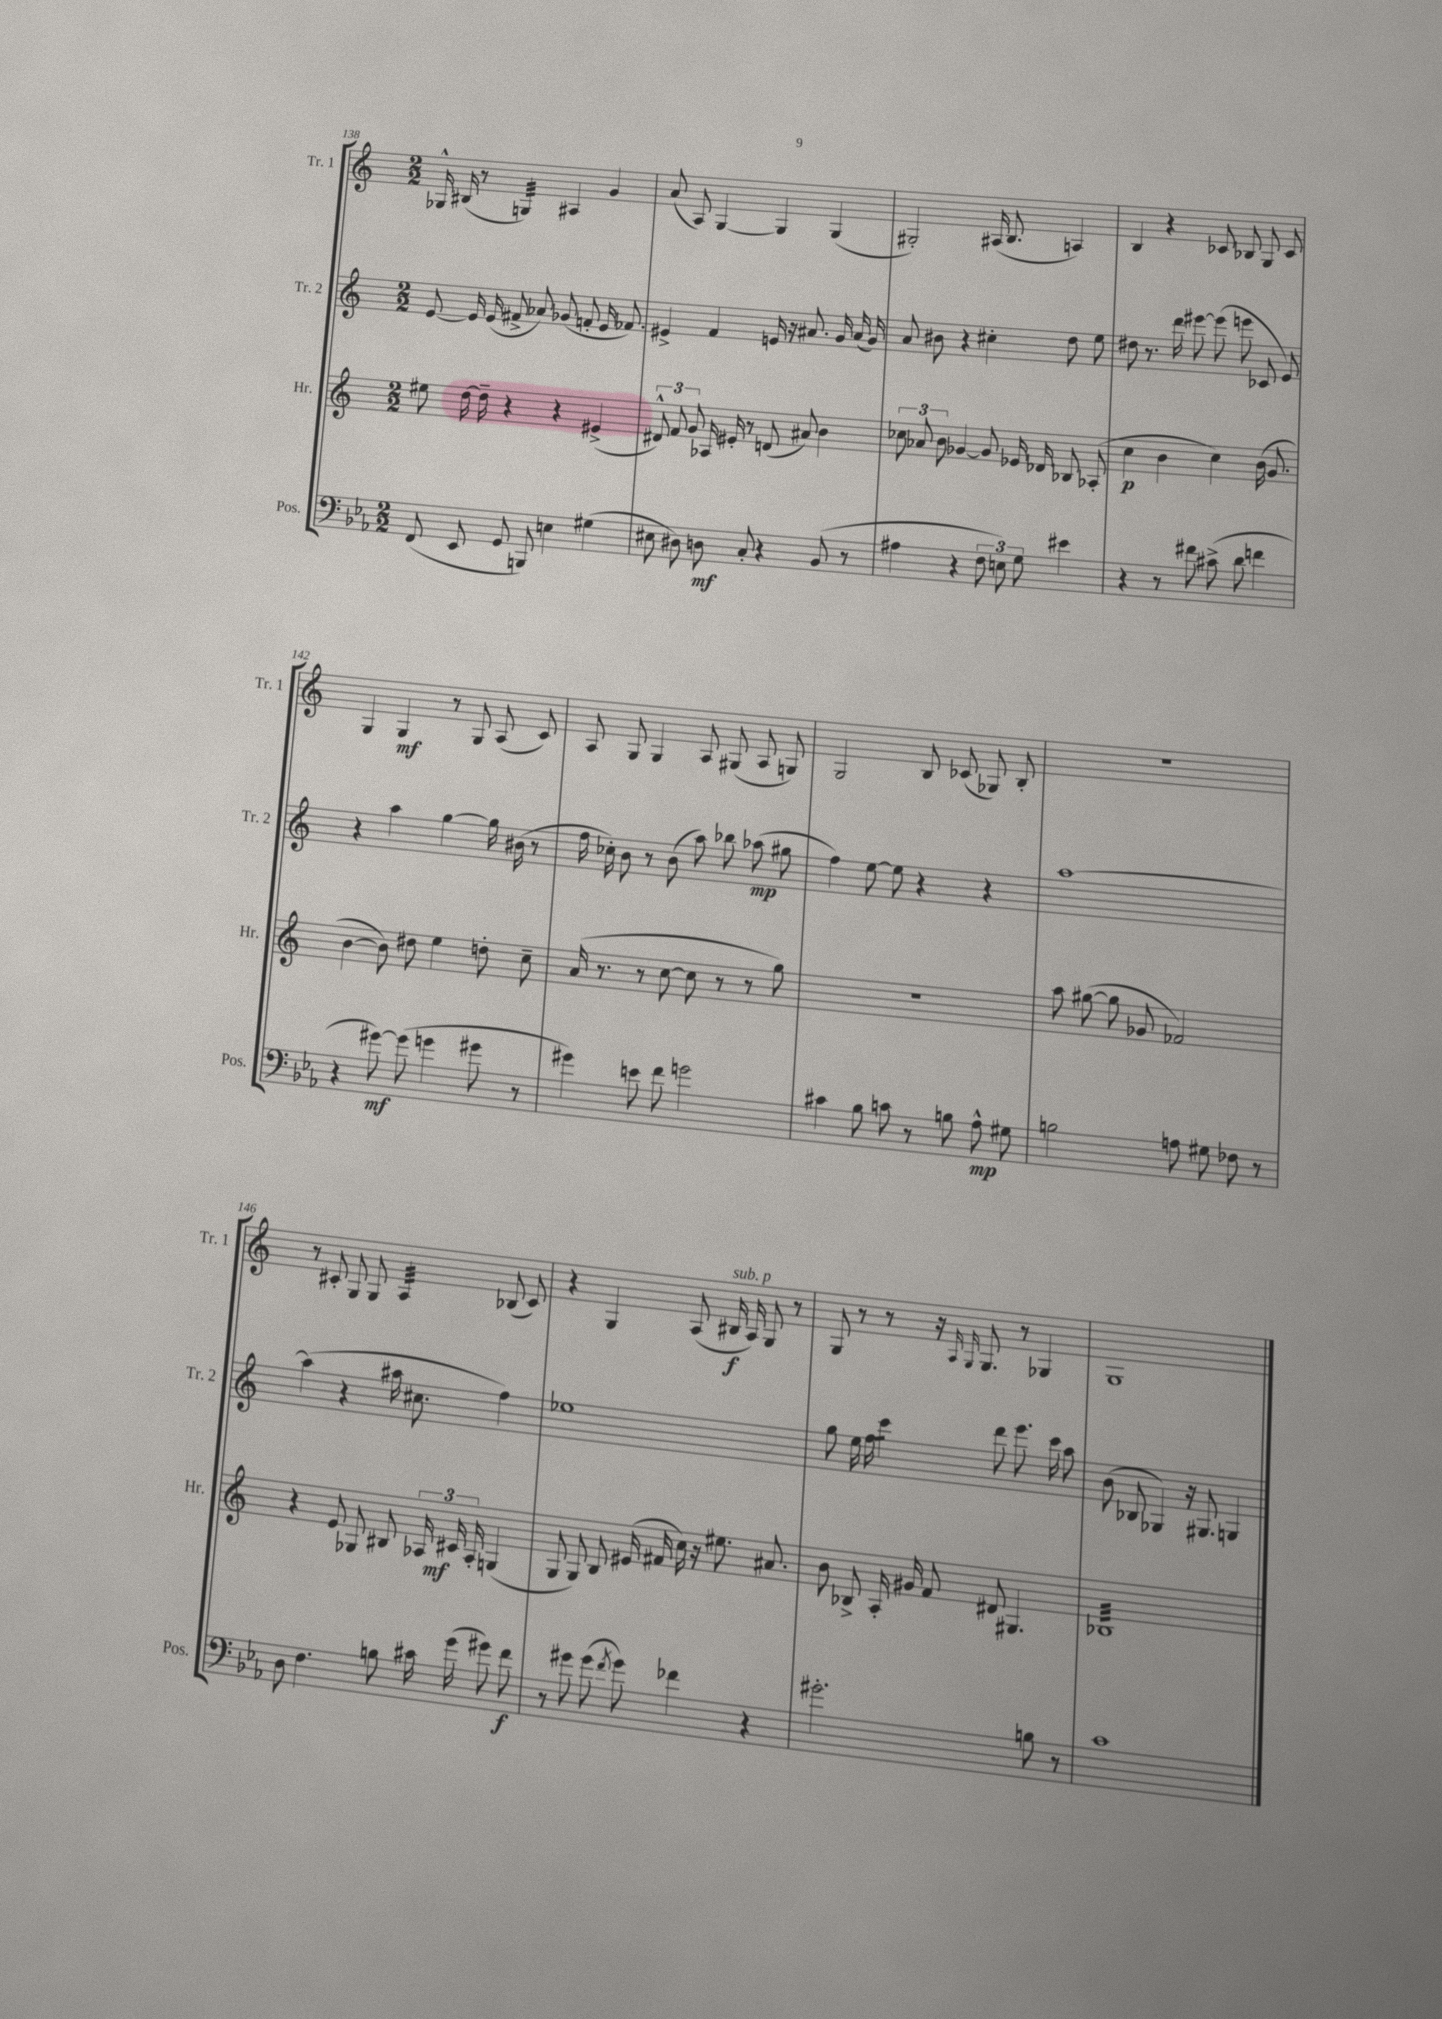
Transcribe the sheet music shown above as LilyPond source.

<<
\new StaffGroup <<
\new Staff = "s0" \with { instrumentName = "Tr. 1" shortInstrumentName = "Tr. 1" } {
    \clef treble \key c \major \numericTimeSignature \time 2/2
    \autoBeamOff ges16-^ bis16( r8 g4:32) ais4 g'4 |
    a'8( a8) g4~ g4 g4( |
    gis2-.) ais16( b8. a4) |
    b4 r4 ces'8 bes8 g8 ces'8 |
    g4 g4\mf r8 g8 a8( c'8) |
    a8 g8 g4 a8 gis8( a8 g8) |
    g2 b8 ces'8( ges8) b8-. |
    R1 |
    r8 cis'8-. g8 g8 a4:32 bes8( cis'8) |
    r4 g4 a8( bis16\f^\markup { \italic "sub. p" } a16) g8 r8 |
    g8 r8 r8 r16 \grace { a16 g16 } g8. r8 ges4 |
    g1 \bar "|." |
}
\new Staff = "s1" \with { instrumentName = "Tr. 2" shortInstrumentName = "Tr. 2" } {
    \clef treble \key c \major \numericTimeSignature \time 2/2
    \autoBeamOff e'8~ e'16 e'16( fis'8-> aes'8) ges'8( f'8-. e'16 fes'8.) |
    eis'4-> f'4 e'16 r16 ais'8. g'16 ais'16( g'16) |
    a'8 bis'8 r4 cis''4-. d''8 e''8 |
    dis''8 r8. d'''16 eis'''8~ eis'''8( e'''8 ces'8 e'8) |
    r4 a''4 g''4~ g''16 bis'16( r8 |
    f''16 ces''16-.) b'8 r8 b'8( a''8) bes''8 aes''8\mp( gis''8 |
    f''4) e''8~ e''8 r4 r4 |
    a''1~ |
    a''4( r4 ais''16 cis''8. f''4) |
    ees''1 |
    g''8 e''16 f''16 c'''4:8 d'''8 e'''8. c'''16 a''8 |
    b'8( bes8 ges4) r16 gis8. g4 \bar "|." |
}
\new Staff = "s2" \with { instrumentName = "Hr." shortInstrumentName = "Hr." } {
    \clef treble \key c \major \numericTimeSignature \time 2/2
    \autoBeamOff eis''8 d''16~ d''16-- r4 r4 eis'4->( |
    \tuplet 3/2 { dis'8-^) f'8 g'8 } aes16 eis'16-. r8 d'8( ais'8) b'4 |
    \tuplet 3/2 { ces''8 aes'8 b'8 } ges'4~ ges'8 ees'16 des'16 bes8 aes8-.( |
    c''4\p b'4 c''4) b'16( g'8. |
    b'4~ b'8) dis''8 e''4 d''8-. c''8-- |
    a'16( r8. r8 c''8~ c''8 r8 r8 g''8) |
    R1 |
    a''8 gis''8~( gis''8 ges'8 fes'2) |
    r4 e'8 ges8 bis8 \tuplet 3/2 { aes16 cis'16\mf aes16-. } g4( |
    g8 g8) b8 eis'16( fis'16 c''16) r16 eis''8. ais'8. |
    b'8 bes8-> a16-. gis'16 f'8 dis'8 gis4. |
    bes1:32 \bar "|." |
}
\new Staff = "s3" \with { instrumentName = "Pos." shortInstrumentName = "Pos." } {
    \clef bass \key ees \major \numericTimeSignature \time 2/2
    \autoBeamOff f,8( ees,8 g,8 b,,8) e4 gis4( |
    eis8 dis8) d8\mf c8-. r4 bes,8( r8 |
    ais4 r4 \tuplet 3/2 { f8 e8) g8 } eis'4 |
    r4 r8 fis'8 cis'8->( d'8 f'4 |
    r4 gis'8~\mf) gis'8( g'4 gis'8 r8 |
    gis'4) e'8 f'8 g'2 |
    cis'4 bes8 c'8 r8 b8 aes8-^\mp gis8 |
    b2 a8 gis8 fes8 r8 |
    d8 f4. b8 cis'16 g'16( gis'8) f'8\f |
    r8 gis'8 gis'8( \acciaccatura { f'8 } gis'8) fes'4 r4 |
    gis'2.-. b8 r8 |
    c'1 \bar "|." |
}
>>
>>
\layout { \context { \Score currentBarNumber = #138 } }
